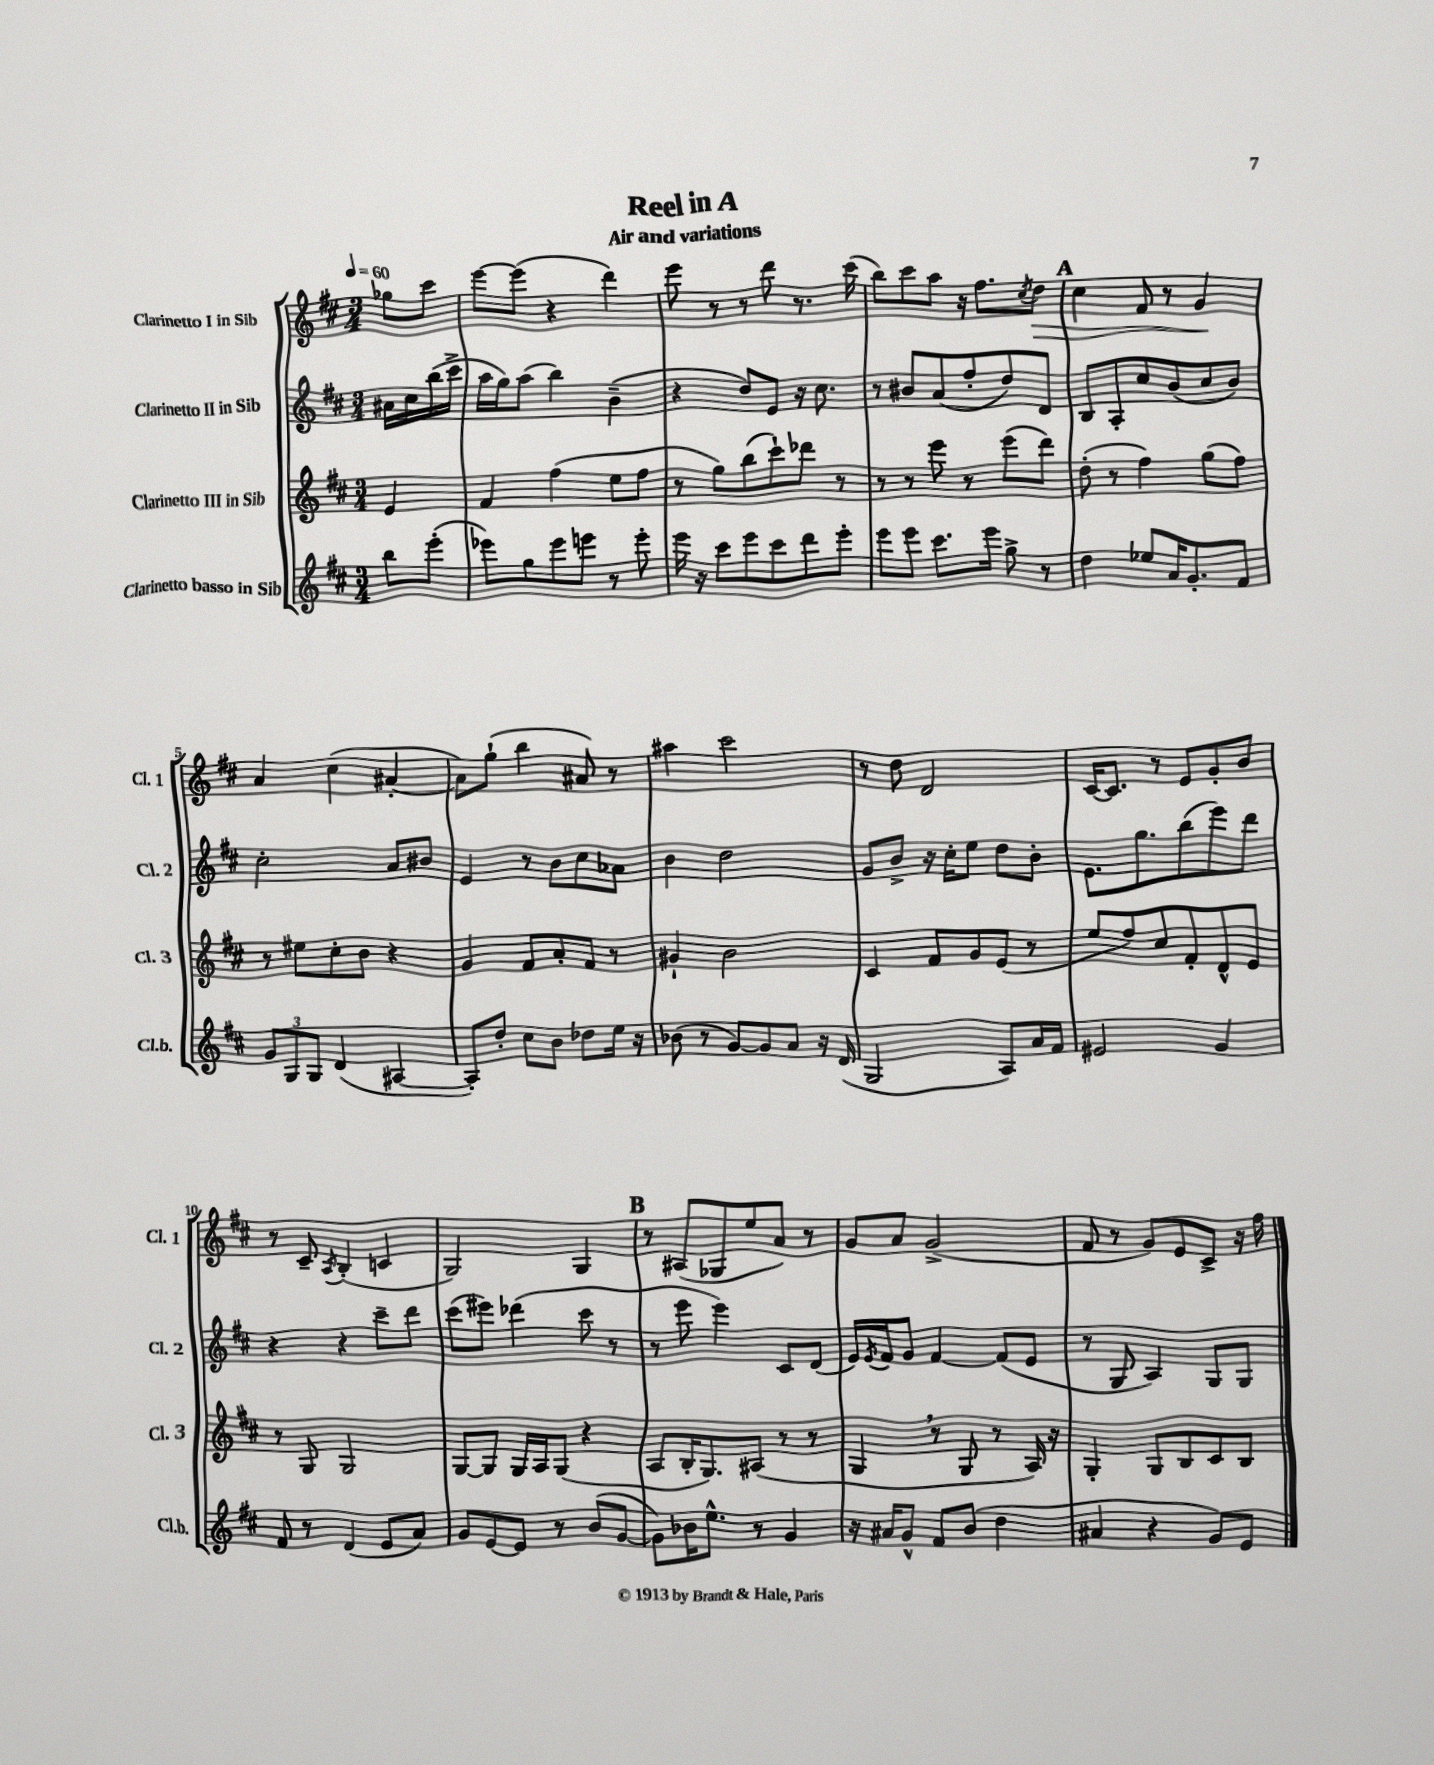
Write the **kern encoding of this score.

**kern	**kern	**kern	**kern
*staff4	*staff3	*staff2	*staff1
*clefG2	*clefG2	*clefG2	*clefG2
*k[f#c#]	*k[f#c#]	*k[f#c#]	*k[f#c#]
*M3/4	*M3/4	*M3/4	*M3/4
*MM60	*MM60	*MM60	*MM60
8bb	4e	16a#	8gg-
.	.	16cc#	.
(8eee'	.	(16bb	8ccc#
.	.	16ccc#^	.
=	=	=	=
8eee-)	4f#	16aa	[8eee
.	.	16gg)	.
8gg	.	(8aa	(8eee]
8eee-	(4ff#	4bb)	4r
8eee	.	.	.
8r	8ee	(4b~	4ddd)
8eee'	8ff#	.	.
=	=	=	=
16eee	8r	4r	8eee
16r	.	.	.
8ccc#	8gg)	.	8r
8eee	(8bb	8dd)	8r
8ccc#	8ccc#`)	8e	8ddd
8ddd	8ddd-	16r	8.r
.	.	8.cc#	.
8eee'	8r	.	.
.	.	.	(16ccc#
=	=	=	=
8eee	8r	8r	8bb)
8eee	8r	8b#	8ccc#
8.ccc#	8eee	(8a	8aa
.	8r	8ff#'	16r
16eee	.	.	8.ff#
8gg^	(8eee	8dd)	.
.	.	.	8qcc#
8r	8ddd)	8d	8dd
=	=	=	=
4dd	(8dd'	8B	4cc#
.	8r	8A'	.
8ee-	4ff#)	8cc#	8f#
16a	.	(8b	8r
8.g'	.	.	.
.	(8gg	8cc#	4g
8f#	8ff#)	8b)	.
=	=	=	=
12g	8r	2cc#'	4a
12G	.	.	.
.	8ee#	.	.
12G	.	.	.
(4d	8cc#'	.	(4cc#
.	8b	.	.
[4A#	4r	8a	[4a#'
.	.	8b#	.
=	=	=	=
8A#'])	4g	4e	8a#])
8dd'	.	.	(8gg`
8cc#	8f#	8r	4bb
8b	8a'	8b	.
8dd-	8f#	8cc#	8a#)
16ee	8r	8a-	8r
16r	.	.	.
=	=	=	=
(8b-	4g#`	4b	4aa#
8r	.	.	.
[8g)	2b	2dd	2ccc#
8g]	.	.	.
8a	.	.	.
16r	.	.	.
(16d	.	.	.
=	=	=	=
2G	4c#	8g	8r
.	.	8b^	8dd
.	8f#	16r	2d
.	.	16cc#'	.
.	8g	8ee	.
8A)	(8e	8dd	.
16a	8r	8b'	.
16f#	.	.	.
=	=	=	=
2e#	8ee	8.e	[16c#
.	.	.	8.c#]
.	8ff#)	.	.
.	.	8.gg	.
.	8cc#	.	8r
.	8f#'	(8bb	8e
4g	8d^^	8eee)	8g'
.	8e	8ddd	8b
=	=	=	=
8f#	8r	4r	8r
8r	8G	.	8c#~
.	.	.	8qA
(4d	2G	4r	(4B'
8e	.	8ccc#~	4c
8a)	.	8ddd	.
=	=	=	=
8g	[8G	(8ccc#	2G)
[8e	8G]	8eee#)	.
8e]	16G	(4ddd-	.
.	16A	.	.
8r	(8G	.	.
(8b	4r	8ccc#	4G
[8g	.	8r	.
=	=	=	=
8g])	8A	8r	8r
16b-	16B'	8eee	(8A#
8.ee^^	8.G)	.	.
.	.	4eee)	8G-
8r	(8A#	.	8ee
4g	8r	8c#	8a)
.	8r	(8d	8r
=	=	=	=
16r	4G	16e)	8g
.	.	8qe	.
16a#	.	16f#	.
8g^^	.	8g	8a
8f#	8r	[4f#	(2g^
(8b	8G	.	.
4dd	8r	(8f#]	.
.	16A)	8e	.
.	16r	.	.
=	=	=	=
4a#	4G'	8r	8f#
.	.	8G	8r
4r	8G	4A)	8g)
.	8B	.	8e
8g)	8c#	8G	8c#^
8e	8B	8G	16r
.	.	.	16ff#
==	==	==	==
*-	*-	*-	*-
